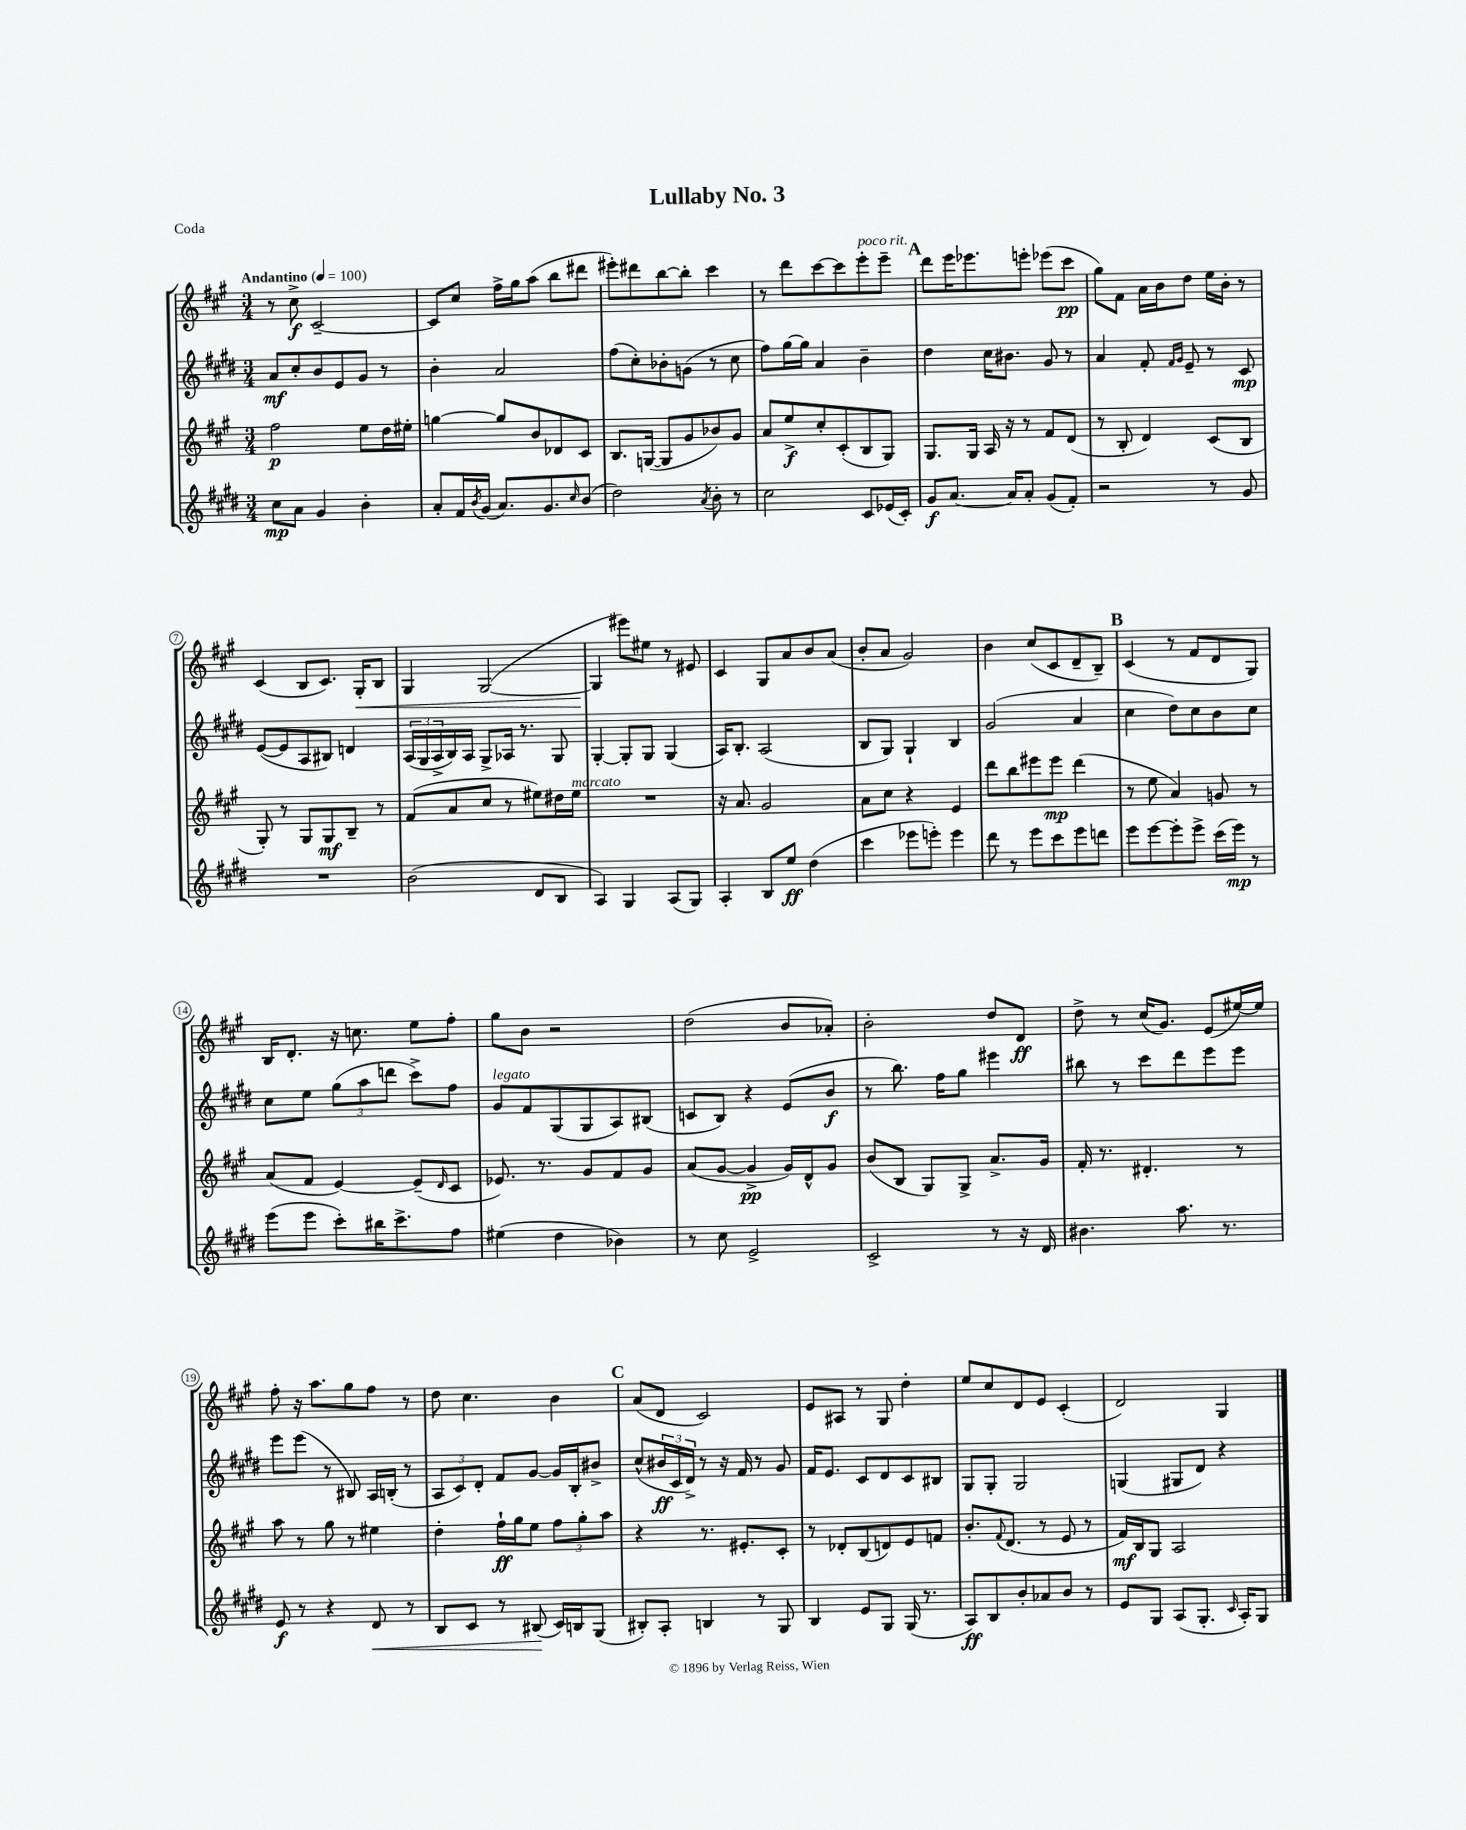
\header { title = "Lullaby No. 3" piece = "Coda" }
<<
\new StaffGroup <<
\new Staff = "s0" {
    \clef treble \key a \major \numericTimeSignature \time 3/4 \tempo "Andantino" 4 = 100
    r8 cis''8->\f cis'2~-- |
    cis'8 cis''8 fis''16-> gis''16 a''8( b''8 dis'''8 |
    eis'''8-.) dis'''8 b''8~ b''8-. cis'''4 |
    r8 d'''8 cis'''8~ cis'''8 e'''8-.^\markup { \italic "poco rit." } e'''8-- |
    \mark \markup { \bold "A" } d'''8 e'''16 ees'''8. e'''8-. ees'''8( cis'''8\pp |
    gis''8) fis'8 a'16 b'16 d''8 e''16 b'16-. r8 |
    cis'4( b8 cis'8.) gis16-.\< b8 |
    gis4 gis2~( |
    gis4\! eis'''8) eis''8 r8 eis'8 |
    cis'4 gis8 a'8 b'8 a'8( |
    b'8-. a'8 gis'2) |
    b'4 cis''8( cis'8 d'8-- b8--) |
    \mark \markup { \bold "B" } cis'4( r8 fis'8 d'8 gis8) |
    b16 d'8.-. r16 c''8. e''8 fis''8-. |
    gis''8 b'8 r2 |
    d''2( b'8 aes'8-.) |
    b'2-. d''8 d'8\ff |
    d''8-> r8 cis''16( gis'8.) e'8( eis''16~) eis''16 |
    fis''8-. r16 a''8. gis''8 fis''8 r8 |
    d''8 cis''4. b'4 |
    \mark \markup { \bold "C" } a'8( d'8 cis'2) |
    e'8 ais8 r8 gis8 d''4-. |
    e''8 cis''8 d'8 e'8 cis'4-.( |
    d'2) gis4 \bar "|." |
}
\new Staff = "s1" {
    \clef treble \key e \major \numericTimeSignature \time 3/4
    a'8\mf cis''8-. b'8 e'8 gis'8 r8 |
    b'4-. a'2 |
    fis''8( cis''8-.) bes'8-. g'8( r8 cis''8 |
    fis''8) gis''16~ gis''16 a'4 b'4-- |
    \mark \markup { \bold "A" } dis''4 cis''16 bis'8. gis'8 r8 |
    a'4 fis'8-. \grace { fis'16 gis'16 } e'8-- r8 cis'8\mp |
    e'8~( e'8 a8 bis8) d'4 |
    \tuplet 3/2 { a16( gis16 a16-> } b16) a16 gis8-> aes16 r8. gis8 |
    gis4~-. gis8-. gis8 gis4( |
    a16) b8.-. a2( |
    b8 gis8) gis4-! b4 |
    gis'2( a'4 |
    \mark \markup { \bold "B" } cis''4 dis''8) cis''8 b'8 cis''8 |
    cis''8 e''8 \tuplet 3/2 { gis''8( a''8 d'''8 } cis'''8->) fis''8 |
    gis'8^\markup { \italic "legato" } fis'8 gis8( gis8 a8) bis8( |
    c'8 b8) r4 e'8( b'8\f |
    r8 b''8.) fis''16 gis''8 eis'''4 |
    bis''8 r8 cis'''8 dis'''8 e'''8 e'''8 |
    e'''8 e'''8( r8 bis8) a16 b16-.( r8 |
    \tuplet 3/2 { a8 cis'8) dis'8-. } fis'8 gis'8~ gis'16 b16-. bis'8-> |
    \mark \markup { \bold "C" } cis''8-^( \tuplet 3/2 { bis'16\ff cis'16 dis'16->) } r8 r16 fis'16 r8 gis'8 |
    fis'16 e'8. cis'8 dis'8 cis'8 bis8 |
    gis8 gis8-. gis2 |
    g4( gis8 dis'8) r4 \bar "|." |
}
\new Staff = "s2" {
    \clef treble \key a \major \numericTimeSignature \time 3/4
    fis''2\p e''8 d''16 eis''16-. |
    g''4~ g''8 b'8 des'8 cis'8 |
    b8. g16~( g8 gis'8 bes'8) gis'8 |
    a'8 e''8->\f cis''8-. cis'8-.( b8 gis8) |
    \mark \markup { \bold "A" } gis8. gis16 a16 r16 r8 fis'8 d'8( |
    r8 b8-. d'4) cis'8( b8 |
    gis8-.) r8 gis8 gis8\mf b8-- r8 |
    fis'8( a'8 cis''8 r8 eis''8) dis''16 eis''16^\markup { \italic "marcato" } |
    R2. |
    r16 a'8. gis'2 |
    a'8 cis''8 r4 e'4 |
    d'''8 b''8 eis'''8 eis'''8\mp d'''4( |
    \mark \markup { \bold "B" } r8 e''8 a'4) g'8 r8 |
    a'8( fis'8 e'4~) e'8--( \grace { d'16 } cis'8 |
    ees'8.) r8. gis'8 fis'8 gis'8 |
    a'8( gis'8~ gis'4->\pp gis'16) d'16-^ gis'8 |
    b'8( b8 gis8) gis8-> a'8.-> gis'16 |
    fis'16-. r8. dis'4.-. r8 |
    a''8 r8 gis''8 r8 eis''4 |
    d''4-. fis''16-!\ff gis''16 e''8 \tuplet 3/2 { fis''8 gis''8-. a''8 } |
    \mark \markup { \bold "C" } r4 r8. eis'8.-. cis'8-. |
    r8 des'8-. b8( d'8) e'8 f'8 |
    b'8.-. \appoggiatura { fis'8 } d'8.( r8 e'8 r8 |
    fis'16\mf) b16 gis8 a2 \bar "|." |
}
\new Staff = "s3" {
    \clef treble \key e \major \numericTimeSignature \time 3/4
    cis''8\mp a'8 gis'4 b'4-. |
    a'8-. fis'16 \acciaccatura { b'8 } gis'16( a'8.) gis'8. \grace { cis''16 } b'8( |
    dis''2) \acciaccatura { a'8 } b'8-. r8 |
    cis''2 cis'8 ees'16( cis'16-.) |
    \mark \markup { \bold "A" } gis'8\f a'8.~ a'16 a'8-. gis'8( fis'8-.) |
    r2 r8 gis'8 |
    R2. |
    b'2( dis'8 b8 |
    a4) gis4 a8( gis8) |
    a4-. b8 e''8\ff dis''4( |
    cis'''4 ees'''8 e'''8-.) e'''4 |
    dis'''8 r8 e'''8 cis'''8 e'''8 d'''8 |
    \mark \markup { \bold "B" } e'''8 e'''8~ e'''8-. e'''8-> cis'''16( e'''16\mp) r8 |
    e'''8( e'''8 cis'''8-.) bis''16 cis'''8.-> fis''8 |
    eis''4( dis''4 bes'4) |
    r8 cis''8 e'2-> |
    cis'2-> r8 r16 dis'16 |
    bis'4. a''8. r8. |
    e'8\f r8 r4 dis'8\< r8 |
    b8 cis'8 r8 bis8\!( cis'16) b16 gis8( |
    \mark \markup { \bold "C" } bis8-.) a8-. b4 r8 gis8 |
    b4 e'8 gis8 gis16( r8. |
    a8\ff) b8 b'8-. aes'8 b'8 r8 |
    e'8 gis8 a8( gis8.-. \grace { cis'16 } a16-.) gis8 \bar "|." |
}
>>
>>
\layout { \context { \Score \override BarNumber.stencil = #(make-stencil-circler 0.1 0.3 ly:text-interface::print) } }
